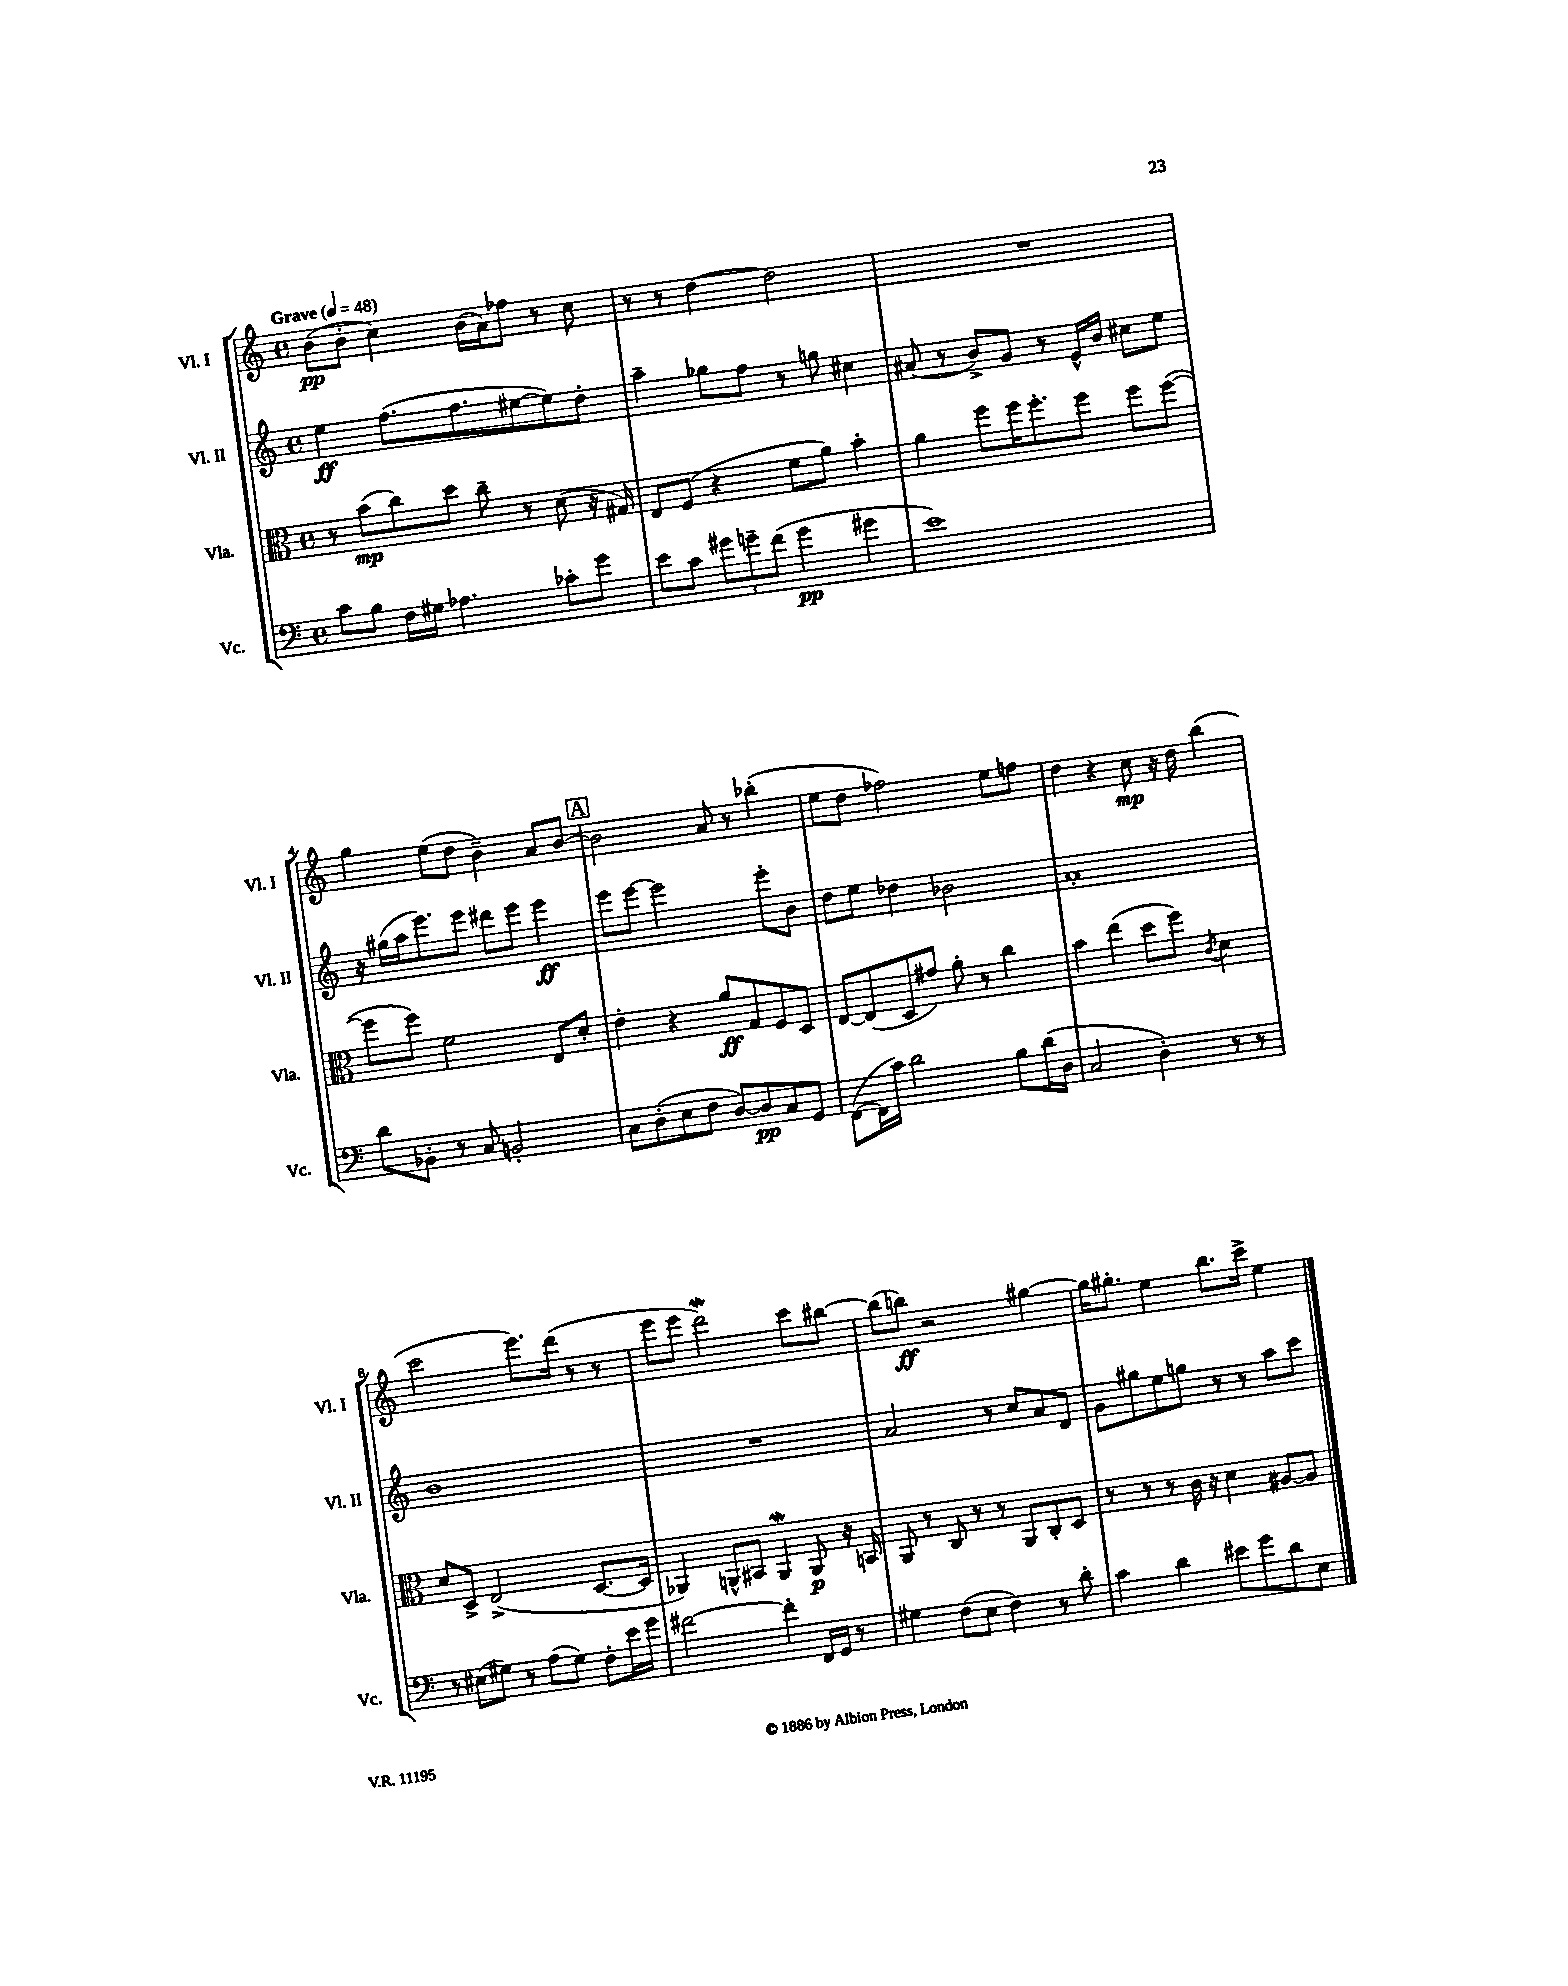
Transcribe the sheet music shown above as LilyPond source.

<<
\new StaffGroup <<
\new Staff = "s0" \with { instrumentName = "Vl. I" shortInstrumentName = "Vl. I" } {
    \clef treble \key c \major \defaultTimeSignature \time 4/4 \tempo "Grave" 4 = 48
    b'8\pp( b'8-. c''4) b'16( a'16) fes''8 r8 c''8 |
    r8 r8 d''4~ d''2 |
    R1 |
    g''4 e''8( d''8 b'4--) a'8 b'8~ |
    \mark \markup { \box "A" } b'2 a'8 r8 bes''4-.( |
    e''8 d''8 fes''2) e''8 f''8 |
    d''4 r4 c''8\mp r16 d''16 b''4( |
    c'''2 e'''8.) d'''16( r8 r8 |
    e'''8 e'''8 d'''2\mordent) c'''8 bis''8~ |
    bis''8( b''8\ff) r2 gis''4~ |
    gis''16 gis''8.-. e''4 b''8. c'''16-> e''4 \bar "|." |
}
\new Staff = "s1" \with { instrumentName = "Vl. II" shortInstrumentName = "Vl. II" } {
    \clef treble \key c \major \defaultTimeSignature \time 4/4
    e''4\ff f''8.( f''8. eis''8~ eis''8) d''8-. |
    a''4-- ges''8 f''8 r8 g''8 cis''4 |
    ais'8( r8 b'8->) g'8 r8 e'16-^ b'16 cis''8 e''8 |
    r16 gis''16( a''16 e'''8.) e'''8 dis'''8 e'''8 e'''4\ff |
    \mark \markup { \box "A" } e'''8 e'''8~ e'''2 e'''8-. b'8 |
    d''8 e''8 des''4 bes'2 |
    a'1-. |
    b'1 |
    R1 |
    a'2 r8 c''8 a'8 d'8 |
    g'8 gis''8 e''8 g''8 r8 r8 a''8 c'''8 \bar "|." |
}
\new Staff = "s2" \with { instrumentName = "Vla." shortInstrumentName = "Vla." } {
    \clef alto \key c \major \defaultTimeSignature \time 4/4
    r8 b'8\mp( c''8) d''8 c''8-- r8 d'8( r16 gis16) |
    e8 f8( r4 f'8 a'8) b'4-. |
    a'4 f''8 f''16 f''8.-. f''8 f''8 f''8~( |
    f''8 f''8) f'2 e8 d'8-. |
    \mark \markup { \box "A" } e'4-. r4 a'8\ff g8 f8 d8 |
    e8~ e8( d8 gis'8) a'8-. r8 c''4 |
    b'4 e''4( d''8 f''8) \acciaccatura { c'8 } d'4 |
    d'8 d8-> e2->( d8.~ d16 |
    aes,4) a,8-^ bis,8 a,4\mordent a,8\p r16 b,16 |
    a,8 r8 c8 r8 r8 a,8 c8-. d8 |
    r8 r8 r8 c'16 r16 d'4 ais8~ ais8 \bar "|." |
}
\new Staff = "s3" \with { instrumentName = "Vc." shortInstrumentName = "Vc." } {
    \clef bass \key c \major \defaultTimeSignature \time 4/4
    c'8 b8 f16 gis16 aes4. ces'8-. g'8 |
    e'8 c'8 \tuplet 3/2 { gis'8 g'8-- f'8( } g'4\pp gis'4 |
    e'1) |
    d'8 bes,8-. r8 c8 b,2-. |
    \mark \markup { \box "A" } c8 d8-.( e8 f8 d8~) d8\pp c8 g,8 |
    f,8~( f,16 c'16) d'2 b8 d'16( d16 |
    c2 d4-.) r8 r8 |
    r8 eis8( gis8) r8 a8( gis8) f8-. e'16 g'16 |
    fis'2~ fis'4-. f,16 g,16 r8 |
    gis4 f8( e8 f4) r8 d'8-. |
    c'4 d'4 eis'8 g'8 d'8 e8 \bar "|." |
}
>>
>>
